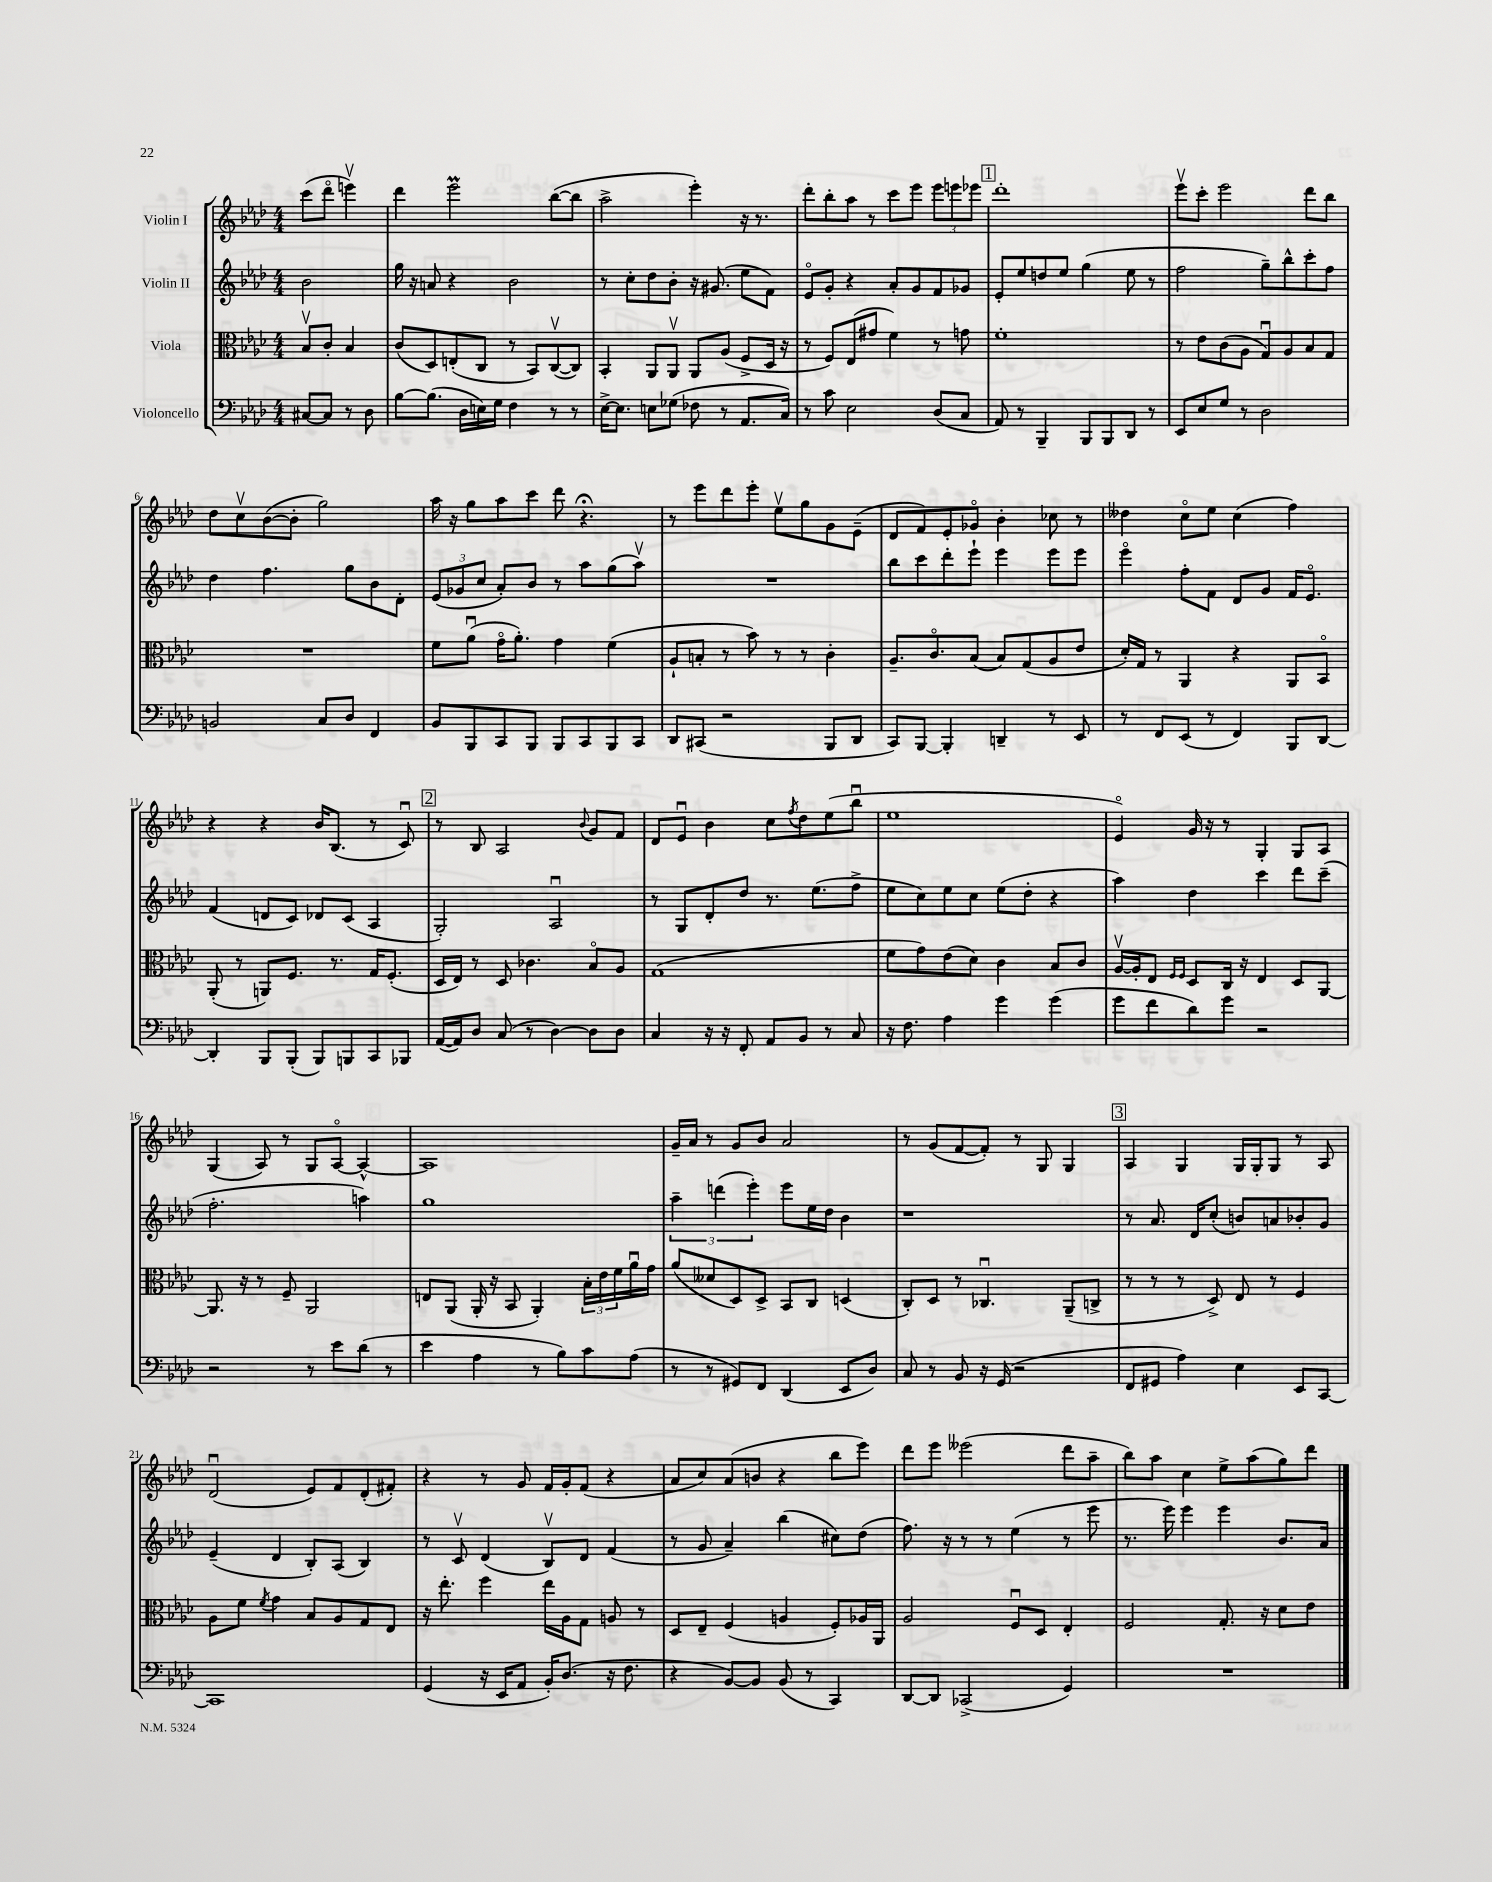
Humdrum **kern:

**kern	**kern	**kern	**kern
*part4	*part3	*part2	*part1
*staff4	*staff3	*staff2	*staff1
*I"Violoncello	*I"Viola	*I"Violin II	*I"Violin I
*clefF4	*clefC3	*clefG2	*clefG2
*k[b-e-a-d-]	*k[b-e-a-d-]	*k[b-e-a-d-]	*k[b-e-a-d-]
*M4/4	*M4/4	*M4/4	*M4/4
=	=	=	=
[8C#X/L	8B-v/L	2b-\	(8ccc\L
8C#/J]	8c'/J	.	8ddd-\J
8r	4B-/	.	4eeenv\)
8D-\	.	.	.
=1	=1	=1	=1
[8B-\L	(8c/L	16gg\	4ddd-\
.	.	16r	.
(8.B-\J]	8D-/)	8an/	.
.	(8En'/	4r	2eee-M\
16D-\LL	.	.	.
16En\)	8C/J	.	.
16G\JJ	.	.	.
4F\	8r	2b-\	.
.	8BB-/L)	.	.
8r	([8Cv/	.	([8bb-\L
8r	8C/J])	.	8bb-\J]
=2	=2	=2	=2
[16E-^\KL	4BB-'/	8r	2aa-^\
8.E-\J]	.	.	.
.	.	8cc'\L	.
8En\L	8AA-/L	8dd-\	.
(8G-X\J	8AA-v/J	8b-'\J	.
8F-X\	8AA-/L	16r	4eee-'\)
.	.	(8.g#X/	.
8r	(8A-/J	.	.
8.AA-/L	8F^/L	8ee-\L	16r
.	.	.	8.r
.	16D-/Jk	8f\J)	.
16C/Jk)	16r	.	.
=3	=3	=3	=3
8r	8r	8e-/L	8ddd-'\L
8c\	8F/L)	8g'/J	8bb-'\
2E-\	(8E-/	4r	8aa-\J
.	8g#X/J	.	8r
.	4f\)	8a-'/L	8ccc\L
.	.	8g/	8eee-\J
(8D-/L	8r	8f/	12eee-\L
.	.	.	12eeen\
8C/J	8gn\	8g-X/J	.
.	.	.	12eee-X\J
!!LO:REH:place=s1:t=1
=4	=4	=4	=4
8AA-/)	1f'	8e-'/L	1ddd-'
8r	.	8ee-/	.
4BBB-~/	.	8ddn/	.
.	.	8ee-/J	.
8BBB-/L	.	(4gg\	.
8BBB-/	.	.	.
8DD-/J	.	8ee-\	.
8r	.	8r	.
=5	=5	=5	=5
8EE-/L	8r	2ff\	8eee-v\L
8E-/	8e-\L	.	8ccc'\J
8G/J	(8c\	.	2eee-\
8r	8A-\J	.	.
2D-\	8Gu/L)	8gg~\L)	.
.	8A-/	8bb-^^\	.
.	8B-/	8ccc'\	8ddd-\L
.	8G/J	8ff\J	8bb-\J
!!LO:LB:g=z
=6	=6	=6	=6
2BBn/	1r	4dd-\	8dd-\L
.	.	.	8ccv\
.	.	4.ff\	([8b-\
.	.	.	8b-'\J]
8C/L	.	.	2gg\)
8D-/J	.	8gg\L	.
4FF/	.	8b-\	.
.	.	8d-'\J	.
=7	=7	=7	=7
8BB-/L	8f\L	(12e-/L	16aa-\
.	.	.	16r
.	.	12g-X/	.
8BBB-/	(8a-u\J	.	8gg\L
.	.	12cc/J	.
8CC/	16g\KL	8a-'/L)	8aa-\
.	8.a-'\J)	.	.
8BBB-/J	.	8b-/J	8ccc\J
8BBB-/L	4g\	8r	8ddd-\
8CC/	.	8aa-\L	4.r;<
8BBB-/	(4f\	(8gg\	.
8CC/J	.	8aa-v\J)	.
=8	=8	=8	=8
8DD-/L	8A-`/L	1r	8r
(8CC#X/J	8Bn'/J	.	8eee-\L
2r	8r	.	8ddd-\
.	8b-\)	.	8eee-'\J
.	8r	.	8ee-v\L
.	8r	.	8gg\
8BBB-/L	4c'\	.	8g\
8DD-/J	.	.	(8e-~\J
=9	=9	=9	=9
8CC/L)	8.A-~/L	8bb-\L	8d-/L
[8BBB-/J	.	8ccc\	8f/)
.	8.c/	.	.
4BBB-'/]	.	8ddd-'\	8e-'/
.	(8B-/J	8eee-`\J	8g-X/J
4DDn~/	8B-/L)	4eee-\	4b-'\
.	(8G/	.	.
8r	8A-/	8eee-\L	8cc-X\
8EE-/	8e-/J	8eee-\J	8r
=10	=10	=10	=10
8r	16d-'/LL)	4eee-\	4dd--X\
.	16G/JJ	.	.
8FF/L	8r	.	.
(8EE-/J	4AA-/	8ff'\L	8cc\L
8r	.	8f\J	8ee-\J
4FF/)	4r	8d-/L	(4cc\
.	.	8g/J	.
8BBB-/L	8AA-/L	16f/KL	4ff\)
.	.	8.e-/J	.
[8DD-/J	8BB-/J	.	.
!!LO:LB:g=z
=11	=11	=11	=11
4DD-'/]	(8AA-'/	(4f/	4r
.	8r	.	.
8BBB-/L	8AAn/L)	8dn/L	4r
(8BBB-'/J	8.F/J	8c/J)	.
8BBB-/L)	.	8d-X/L	16b-/KL
.	8.r	.	(8.B-/J
8BBBn/	.	(8c/J	.
8CC/	16G/KL	4A-/	8r
.	(8.F'/J	.	.
8BBB-X/J	.	.	8cu/)
!!LO:REH:place=s1:t=2
=12	=12	=12	=12
([16AA-/LL	16D-/LL	2G'/)	8r
16AA-/J])	16E-/JJ)	.	.
8D-/J	8r	.	8B-/
(8C/	8D-/	.	2A-/
8r	4.c-X\	.	.
[4D-\)	.	2A-u/	.
.	.	.	8qqb-/
8D-\L]	8B-/L	.	8g/L
8D-\J	8A-/J	.	8f/J
=13	=13	=13	=13
4C/	(1G	8r	8d-/L
.	.	8G/L	8e-u/J
16r	.	8d-'/	4b-\
16r	.	.	.
8FF'/	.	8dd-/J	.
8AA-/L	.	8.r	8cc\L
.	.	.	8qff/
8BB-/J	.	.	8dd-\
.	.	(8.ee-\L	.
8r	.	.	(8ee-\
8C/	.	8ff^\J	8bb-u\J
=14	=14	=14	=14
16r	8f\L	8ee-\L	1ee-
8.F\	.	.	.
.	8g\)	8cc\)	.
4A-\	(8e-\	8ee-\	.
.	8d-\J)	8cc\J	.
4g\	4c\	(8ee-\L	.
.	.	8dd-'\J	.
(4g\	8B-/L	4r	.
.	8c/J	.	.
=15	=15	=15	=15
8g\L	[16A-v/LL	4aa-\)	4e-/)
.	16A-'/J]	.	.
8f\	8E-/J	.	.
.	16qqF/LL	.	.
.	16qqF/JJ	.	.
8d-\)	8D-/L	4dd-\	16g/
.	.	.	16r
8g\J	16C/Jk	.	8r
.	16r	.	.
2r	4E-/	4ccc\	4G'/
.	8D-/L	8ddd-\L	8G/L
.	[8AA-/J	(8ccc~\J	8A-/J
!!LO:LB:g=z
=16	=16	=16	=16
2r	8.AA-/]	2.ff'\	(4G/
.	16r	.	.
.	8r	.	8A-/)
.	8F~/	.	8r
8r	2AA-/	.	8G/L
8e-\L	.	.	[8A-/J
(8d-\J	.	4aan\)	4A-^^/_
8r	.	.	.
=17	=17	=17	=17
4e-\	8En/L	1gg	1A-]
.	(8AA-/J	.	.
4A-\	16AA-'/	.	.
.	16r	.	.
.	8BB-/	.	.
8r	4AA-'/)	.	.
8B-\L)	.	.	.
8c\	24B-'\LL	.	.
.	24e-\	.	.
.	24f\	.	.
(8A-\J	16a-u\	.	.
.	16g\JJ	.	.
=18	=18	=18	=18
8r	(8a-/L	6aa-~\	16g~/LL
.	.	.	16a-/JJ
8r	8d--X/	.	8r
.	.	(6dddn\	.
8GG#X/L)	8D-/)	.	8g/L
.	.	6eee-'\)	.
8FF/J	8D-^/J	.	8b-/J
(4DD-/	8BB-/L	8eee-\L	2a-/
.	8C/J	16ee-\L	.
.	.	16dd-\JJ	.
8EE-/L	(4Dn/	4b-\	.
8D-/J)	.	.	.
=19	=19	=19	=19
8C/	8C'/L)	1r	8r
8r	8D-/J	.	(8g/L
8BB-/	8r	.	[8f/
16r	4.C-Xu/	.	8f'/J])
(16GG/	.	.	.
2r	.	.	8r
.	.	.	8G/
.	(8AA-~/L	.	4G/
.	8Cn^/J	.	.
!!LO:REH:place=s1:t=3
=20	=20	=20	=20
8FF/L	8r	8r	4A-/
8GG#X/J	8r	8.a-/	.
4A-\)	8r	.	4G/
.	.	16d-/KL	.
.	8D-^/)	(8cc'/J	.
4E-\	8E-/	8bn/L)	16G/LL
.	.	.	16G'/J
.	8r	8an/	8G/J
8EE-/L	4F/	8b-X'/	8r
[8CC/J	.	8g/J	8A-/
!!LO:LB:g=z
=21	=21	=21	=21
1CC]	8A-\L	(4e-~/	(2d-u/
.	8f\J	.	.
.	8qf/	.	.
.	4g\	4d-/	.
.	8B-/L	8B-'/L)	8e-/L)
.	8A-/	(8A-/J	8f/
.	8G/	4B-/)	(8d-'/
.	8E-/J	.	8f#X'/J)
=22	=22	=22	=22
(4GG/	16r	8r	4r
.	8.ee-'\	.	.
.	.	8cv/	.
16r	4ff\	(4d-/	8r
16EE-/KL	.	.	.
8AA-/J	.	.	8g/
16BB-'/KL)	16ee-\LL	8B-v/L)	16f/LL
(8.D-/J	16A-\J	.	16g'/J
.	8G\J	8d-/J	(8f/J
16r	8An/	(4f/	4r
8.F\	.	.	.
.	8r	.	.
=23	=23	=23	=23
4r	8D-/L	8r	8a-/L
.	8E-~/J	8g/	8cc/)
[8BB-/L)	(4F/	4a-~/)	(8a-/
8BB-/J]	.	.	8bn/J
(8BB-/	4An/	(4bb-\	4r
8r	.	.	.
4CC/)	8F'/L)	8cc#X\L)	8bb-\L
.	16A-X/L	(8dd-\J	8eee-\J)
.	16AA-/JJ	.	.
=24	=24	=24	=24
[8DD-/L	2A-/	8.ff\)	8ddd-\L
8DD-/J]	.	.	8eee-\J
.	.	16r	.
(2CC-X^/	.	8r	(2eee--X\
.	.	8r	.
.	8Fu/L	(4ee-\	.
.	8D-/J	.	.
4GG/)	4E-'/	8r	8ddd-\L
.	.	8eee-\	8aa-~\J
=25	=25	=25	=25
1r	2F/	8.r	8bb-\L)
.	.	.	8aa-\J
.	.	16eee-\)	.
.	.	4eee-\	4cc\
.	8.G'/	4eee-\	8ee-^\L
.	.	.	(8aa-\
.	16r	.	.
.	8d-\L	8.b-/L	8gg\)
.	8e-\J	.	8ddd-\J
.	.	16a-/Jk	.
==	==	==	==
*-	*-	*-	*-
